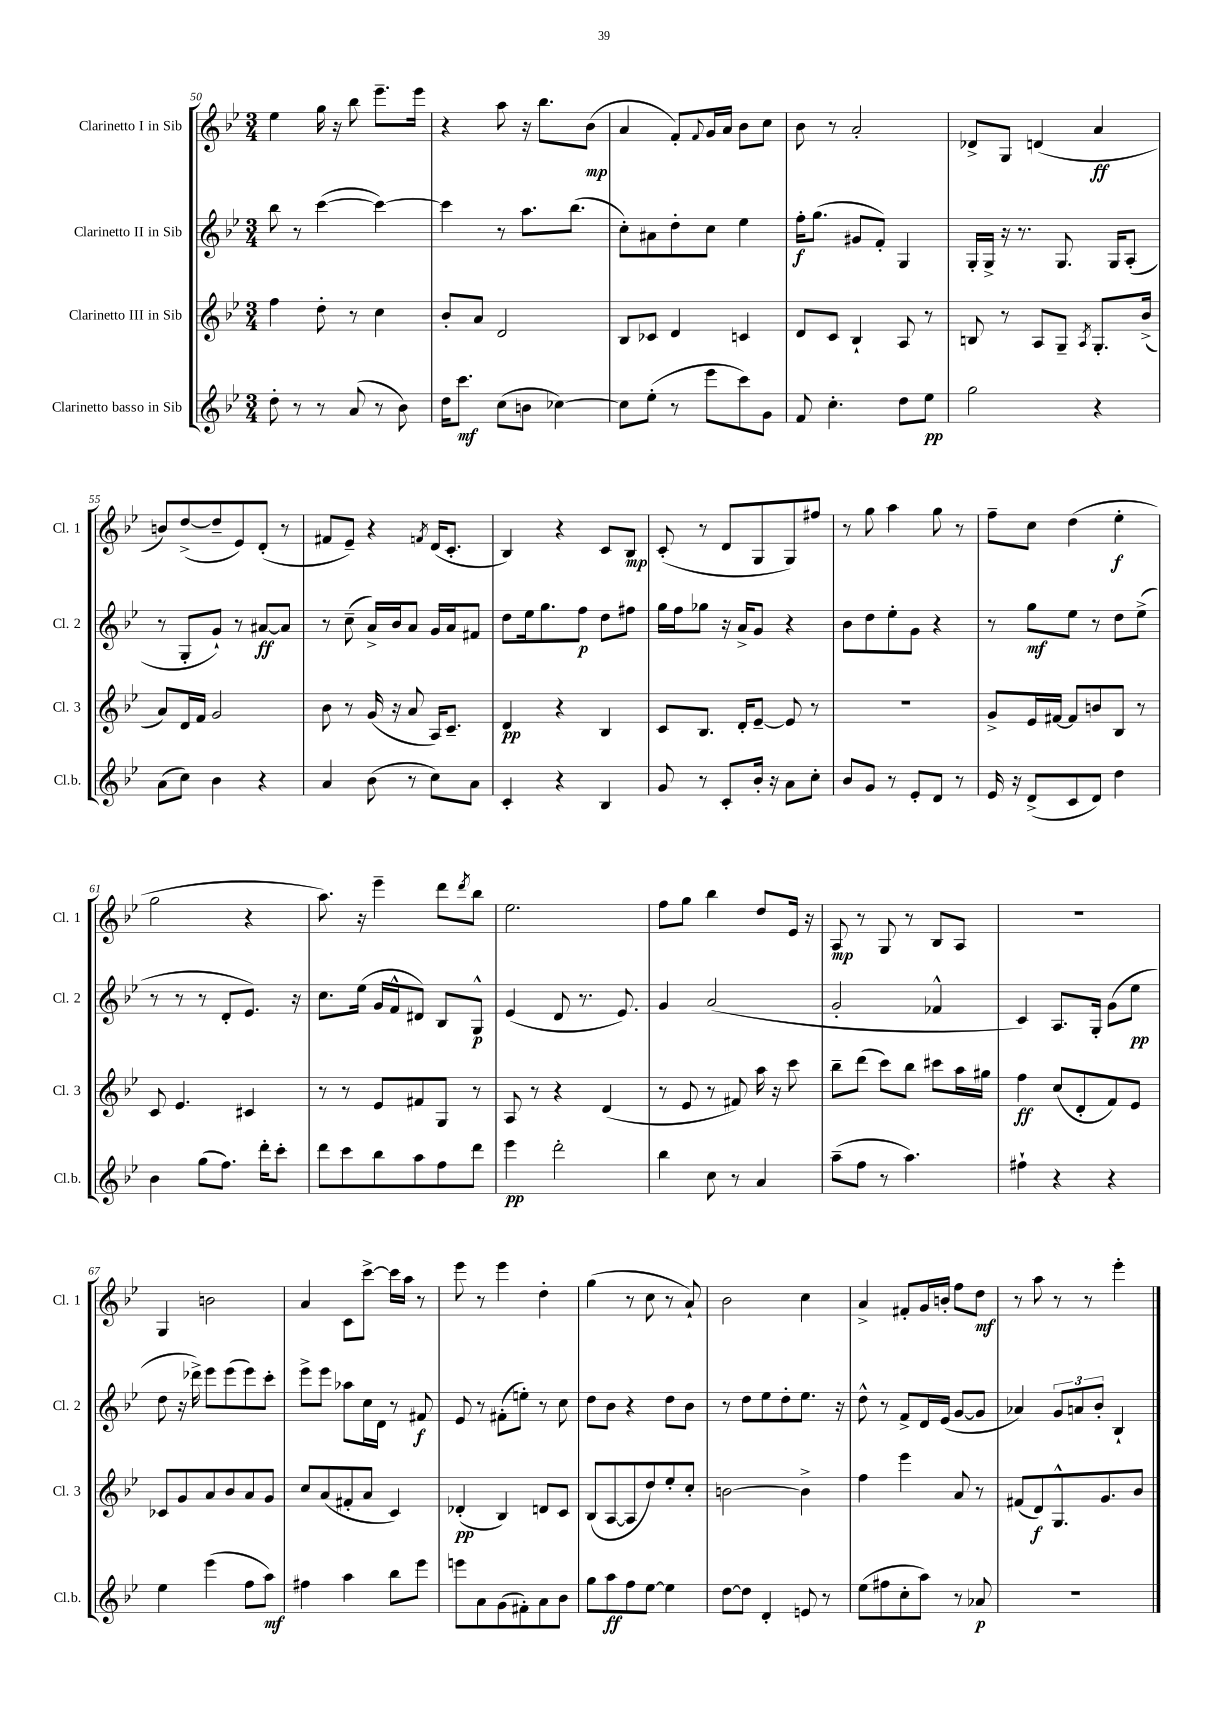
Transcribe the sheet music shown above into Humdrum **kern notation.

**kern	**kern	**kern	**kern
*staff4	*staff3	*staff2	*staff1
*clefG2	*clefG2	*clefG2	*clefG2
*k[b-e-]	*k[b-e-]	*k[b-e-]	*k[b-e-]
*M3/4	*M3/4	*M3/4	*M3/4
8dd'\	4ff\	8bb-\	4ee-\
8r	.	8r	.
8r	8dd'\	([4ccc\	16gg\
.	.	.	16r
(8a/	8r	.	8bb-\
8r	4cc\	4ccc\_)	8.eee-~\L
8b-\)	.	.	.
.	.	.	16eee-\Jk
=	=	=	=
16dd\LK	8b-'/L	4ccc\]	4r
8.ccc\J	.	.	.
.	8a/J	.	.
(8cc\L	2d/	8r	8aa\
8b\J	.	8.aa\L	16r
.	.	.	8.bb-\L
[4cc-\)	.	.	.
.	.	(8.bb-\J	.
.	.	.	(8b-\J
=	=	=	=
8cc-\]L	8B-/L	8cc'\L)	4a/
(8ee-'\J	8c-/J	8a#\	.
8r	4d/	8dd'\	8f'/L)
.	.	.	8qqf/
8eee-\L	.	8cc\J	16g/L
.	.	.	16a/JJ
8ccc\)	4c/	4ee-\	8b-\L
8g\J	.	.	8cc\J
=	=	=	=
8f/	8d/L	16ff'\LK	8b-\
.	.	(8.gg\J	.
4.cc'\	8c/J	.	8r
.	4B-`/	8g#/L	2a'/
.	.	8f'/J)	.
8dd\L	8A/	4G/	.
8ee-\J	8r	.	.
=	=	=	=
2gg\	8B/	16G'/LL	8d-^/L
.	.	16G^/JJ	.
.	8r	16r	8G/J
.	.	8.r	.
.	8A/L	.	(4d/
.	8G~/J	8.G/	.
.	8qA/	.	.
4r	8.G'/L	.	4a/
.	.	16G/LK	.
.	.	(8A'/J	.
.	(16b-^/Jk	.	.
=	=	=	=
(8a\L	8a/L)	8r	8b/L)
8cc\J)	16d/L	8G'/L	([8dd^/
.	16f/JJ	.	.
4b-\	2g/	8g`/J)	8dd~/]
.	.	8r	8e-/)
4r	.	[8a#/L	(8d'/J
.	.	8a#/]J	8r
=	=	=	=
4a/	8b-\	8r	8f#/L
.	8r	(8cc~\	8e-~/J)
(8b-\	(16g/	16a^/LL)	4r
.	16r	16b-/J	.
8r	8a/	8a/J	.
.	.	.	8qf/
8cc\L)	16A/LK)	16g/LL	(16d/LK
.	8.c~/J	16a/J	8.c'/J
8a\J	.	8f#/J	.
=	=	=	=
4c'/	4d/	8dd\L	4B-/)
.	.	16ee-\k	.
.	.	8.gg\	.
4r	4r	.	4r
.	.	8ff\J	.
4B-/	4B-/	8dd\L	8c/L
.	.	8ff#\J	8B-/J
=	=	=	=
8g/	8c/L	16gg\LL	(8c'/
.	.	16ff\J	.
8r	8.B-/J	8gg-\J	8r
8c'/L	.	16r	8d/L
.	16d'/LK	16a^/LK	.
16b-'/Jk	[8e-~/J	8g/J	8G/
16r	.	.	.
8a\L	8e-/]	4r	8G/)
8cc'\J	8r	.	8ff#/J
=	=	=	=
8b-/L	2.r	8b-\L	8r
8g/J	.	8dd\	8gg\
8r	.	8ee-'\	4aa\
8e-'/L	.	8g\J	.
8d/J	.	4r	8gg\
8r	.	.	8r
=	=	=	=
16e-/	8g^/L	8r	8ff~\L
16r	.	.	.
(8d^/L	16e-/L	8gg\L	8cc\J
.	[16f#/JJ	.	.
8c/	8f#/]L	8ee-\J	(4dd\
8d/J)	8b/	8r	.
4dd\	8B-/J	8dd\L	4ee-'\
.	8r	(8ee-^\J	.
=	=	=	=
4b-\	8c/	8r	2gg\
.	4.e-/	8r	.
(8gg\L	.	8r	.
8.ff\J)	.	8d'/L	.
.	4c#/	8.e-/J)	4r
16ddd'\LK	.	.	.
8ccc'\J	.	.	.
.	.	16r	.
=	=	=	=
8ddd\L	8r	8.cc\L	8.aa\)
8ccc\	8r	.	.
.	.	(16ee-\Jk	16r
8bb-\	8e-/L	16g/LL	4eee-~\
.	.	16f^^/J	.
8aa\	8f#/	8d#/J)	.
8ff\	8G/J	8B-/L	8ddd\L
.	.	.	8qddd/
8ddd\J	8r	8G^^/J	8bb-\J
=	=	=	=
4eee-\	8A/	(4e-/	2.ee-\
.	8r	.	.
2ddd'\	4r	8d/	.
.	.	8.r	.
.	(4d/	.	.
.	.	8.e-/)	.
=	=	=	=
4bb-\	8r	4g/	8ff\L
.	8e-/	.	8gg\J
8cc\	8r	(2a/	4bb-\
8r	8f#/)	.	.
4a/	16aa\	.	8dd/L
.	16r	.	.
.	8ccc\	.	16e-/Jk
.	.	.	16r
=	=	=	=
(8aa~\L	8bb-~\L	2g'/	8A/
8ff\J	(8ddd\J	.	8r
8r	8ccc\L)	.	8G/
4.aa\)	8bb-\J	.	8r
.	8ccc#\L	4f-^^/	8B-/L
.	16aa\L	.	8A/J
.	16gg#\JJ	.	.
=	=	=	=
4ff#`\	4ff\	4c/)	2.r
4r	(8cc/L	8.A/L	.
.	8d'/	.	.
.	.	16G'/Jk	.
4r	8f/)	(8g\L	.
.	8e-/J	8ee-\J	.
=	=	=	=
4ee-\	8c-/L	8dd\	4G/
.	8g/	16r	.
.	.	16ddd-^\)	.
(4eee-\	8a/	8eee-\L	2b\
.	8b-/	(8eee-\	.
8ff\L	8a/	8eee-\)	.
8aa\J)	8g/J	8ccc'\J	.
=	=	=	=
4ff#\	8cc/L	8eee-^\L	4a/
.	(8a/	8eee-\J	.
4aa\	8f#'/	8aa-\L	8c\L
.	8a/J	16cc\L	[8ccc^\J
.	.	16d\JJ	.
8bb-\L	4c/)	8r	16ccc\]LL
.	.	.	16aa\JJ
8eee-\J	.	8f#/	8r
=	=	=	=
8eee\L	(4d-'/	8e-/	8eee-\
8a\	.	8r	8r
(8g\	4B-/)	(8f#'\L	4eee-\
8f#'\)	.	8ee'\J)	.
8a\	8d/L	8r	4dd'\
8b-\J	8c/J	8cc\	.
=	=	=	=
8gg\L	(8B-/L	8dd\L	(4gg\
8aa\	[8A/	8b-\J	.
8ff\	8A/]	4r	8r
[8ee-\J	8dd/)	.	8cc\
4ee-\]	8ee-'/	8dd\L	8r
.	8cc'/J	8b-\J	8a`/)
=	=	=	=
[8dd\L	[2b\	8r	2b-\
8dd\]J	.	8dd\L	.
4d'/	.	8ee-\	.
.	.	8dd'\	.
8e/	4b^\]	8.ee-\J	4cc\
8r	.	.	.
.	.	16r	.
=	=	=	=
(8ee-\L	4ff\	8dd^^\	4a^/
8ff#\	.	8r	.
8cc'\	4eee-\	8f^/L	8f#'/L
8aa\J)	.	16d/L	16g/L
.	.	(16e-/JJ	16b'/JJ
8r	8a/	[8g/L	8ff\L
8a-/	8r	8g/]J	8dd\J
=	=	=	=
2.r	(8f#/L	4a-/)	8r
.	8d/)	.	8aa\
.	8.G^^/	12g/L	8r
.	.	12a/	.
.	.	.	8r
.	.	12b-'/J	.
.	8.g/	.	.
.	.	4B-`/	4eee-'\
.	8b-/J	.	.
==	==	==	==
*-	*-	*-	*-
